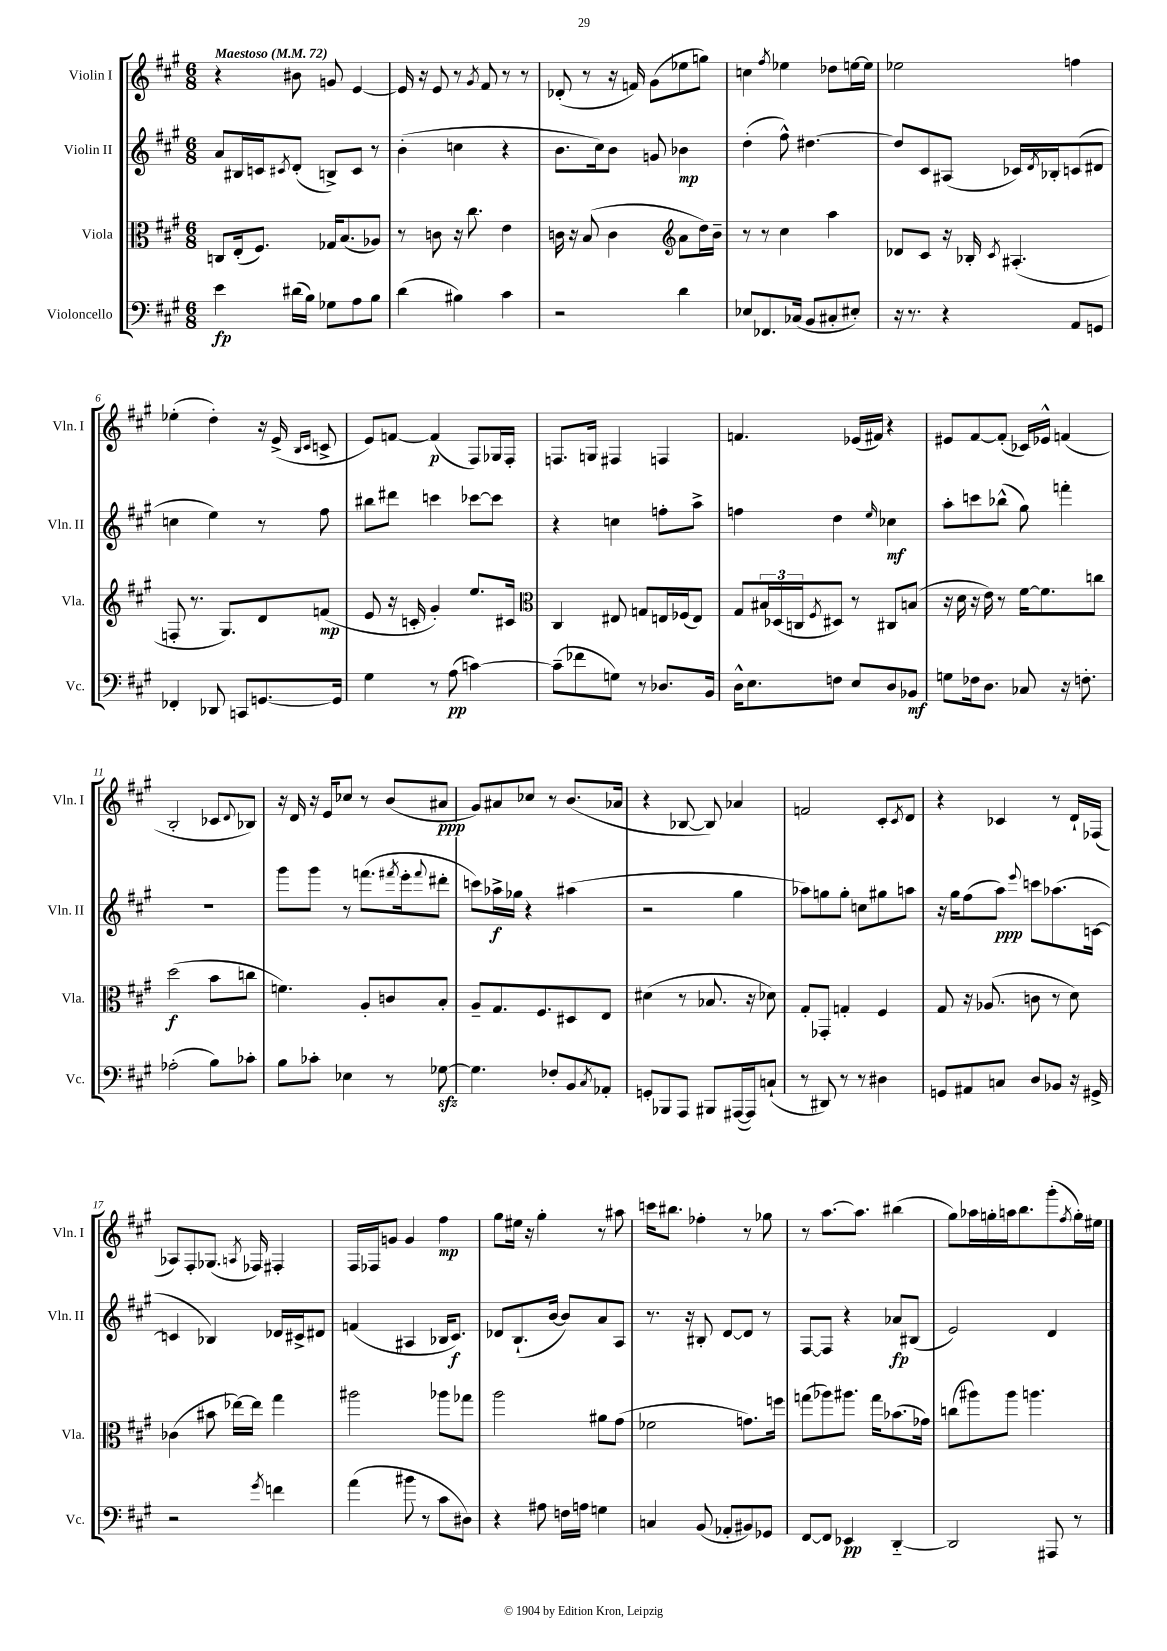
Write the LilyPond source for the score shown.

<<
\new StaffGroup <<
\new Staff = "s0" \with { instrumentName = "Violin I" shortInstrumentName = "Vln. I" } {
    \clef treble \key a \major \numericTimeSignature \time 6/8 \tempo "Maestoso" 4 = 72
    r4 bis'8 g'8 e'4~ |
    e'16 r16 e'8 r8 \acciaccatura { gis'8 } fis'8 r8 r8 |
    des'8-.( r8 r16 f'16) gis'8( ees''8 g''8) |
    c''4 \acciaccatura { fis''8 } ees''4 des''8 e''16~ e''16 |
    ees''2 f''4 |
    ees''4-.( d''4-.) r16 e'16->( \grace { b16 cis'16 } c'8-> |
    e'8) f'8~ f'4\p( fis8) ges16 fis16-. |
    f8. g16 fis4 f4 |
    f'4. ees'16( fis'16) r4 |
    eis'8 fis'8~ fis'8-.( ces'16) ees'16-^ f'4( |
    b2-. ces'8 \appoggiatura { d'8 } bes8) |
    r16 d'16 r16 e'16 ces''8 r8 b'8( ais'8\ppp |
    gis'8) ais'8 ces''8 r8 b'8.( aes'16 |
    r4 bes8~ bes8) aes'4 |
    f'2 cis'8-. \acciaccatura { cis'8 } d'8 |
    r4 ces'4 r8 d'16-! fes16( |
    aes8) fis8-. ges8.( \acciaccatura { a8 } fes16) fis4-. |
    fis16 fes16 g'8 g'4 fis''4\mp |
    gis''8 eis''16 r16 gis''4-. r8 ais''8 |
    c'''16 bis''8. fes''4-. r8 ges''8 |
    r8 a''8.~ a''8. bis''4( |
    gis''8) aes''16 g''16-. a''16 b''8. gis'''8-.( \acciaccatura { fis''8 } g''16-.) eis''16 \bar "|." |
}
\new Staff = "s1" \with { instrumentName = "Violin II" shortInstrumentName = "Vln. II" } {
    \clef treble \key a \major \numericTimeSignature \time 6/8
    a'8 bis16 c'16 \acciaccatura { cis'8 } d'8-.( b8->) cis'8 r8 |
    b'4-.( c''4 r4 |
    b'8. cis''16) b'8 g'8 bes'4\mp |
    d''4-.( fis''8-^) dis''4.~ |
    dis''8 cis'8 ais8( ces'16) \acciaccatura { d'8 } bes16-. c'8( dis'8 |
    c''4 e''4) r8 fis''8 |
    bis''8 dis'''8 c'''4 ces'''8~ ces'''8 |
    r4 c''4 f''8-. a''8-> |
    f''4 d''4 \grace { e''16 } ces''4\mf |
    a''8-. c'''8 bes''8-^( gis''8) f'''4-. |
    R2. |
    gis'''8 gis'''8 r8 f'''8.( \acciaccatura { fis'''8 } e'''16-. \appoggiatura { fis'''8 } dis'''8-. |
    c'''8) aes''16->\f ges''16 r4 ais''4( |
    r2 gis''4 |
    aes''8) g''8 g''8-. c''8 gis''8 a''8 |
    r16 gis''16 fis''8( a''8\ppp) \appoggiatura { e'''8 } c'''8 aes''8.( c'16~ |
    c'4 bes4) des'16 cis'16-> dis'8 |
    f'4( ais4 bes16 cis'8.\f) |
    des'8 b8.-!( b'16~ b'8) a'8 a8 |
    r8. r16 bis8-. d'8~ d'8 r8 |
    fis8~ fis8 r4 aes'8\fp bis8( |
    e'2) d'4 \bar "|." |
}
\new Staff = "s2" \with { instrumentName = "Viola" shortInstrumentName = "Vla." } {
    \clef alto \key a \major \numericTimeSignature \time 6/8
    c8 e16-.( fis8.) ges16 b8.( aes8) |
    r8 c'8 r16 cis''8. e'4 |
    c'16 r16 b8( c'4 \clef treble a'8 d''16) b'16-- |
    r8 r8 cis''4 a''4 |
    des'8 cis'8 r16 bes16-. \acciaccatura { cis'8 } ais4.-.( |
    f8-. r8. gis8.) d'8 f'8\mp( |
    e'8 r16 c'16-. gis'4-.) e''8. cis'16 |
    \clef alto cis4 eis8 g8 e16 fes16( e8) |
    gis8 \tuplet 3/2 { bis16 des16( c16 } \acciaccatura { fis8 } dis8) r8 cis8 b8( |
    r16 d'16 r16 e'16) r8 fis'16~ fis'8. c''8 |
    d''2\f( b'8 c''8 |
    f'4.) a8-. c'8 b8-. |
    a8-- gis8. fis8. dis8 e8 |
    dis'4( r8 bes8. r16 des'8) |
    gis8-. ges,8-. g4-. fis4 |
    gis8 r16 aes8.( c'8 r8 d'8) |
    ces'4( bis'8 ees''16~) ees''16 gis''4 |
    ais''2 aes''8 ges''8 |
    a''2 ais'8 gis'8( |
    fes'2 g'8.) f''16 |
    g''8( aes''8) ais''8. g''16 bes'8.( ges'16) |
    c''8( ais''8) ais''8 a''4. \bar "|." |
}
\new Staff = "s3" \with { instrumentName = "Violoncello" shortInstrumentName = "Vc." } {
    \clef bass \key a \major \numericTimeSignature \time 6/8
    e'4\fp dis'16( b16) ges8 a8 b8 |
    d'4( bis4) cis'4 |
    r2 d'4 |
    ees8 fes,8. ces16( b,8 cis8-. eis8-.) |
    r16 r8. r4 a,8 g,8 |
    fes,4-. des,8 c,8 g,8.~ g,16 |
    gis4 r8 a8\pp( c'4~) |
    c'8--( fes'8 g8) r8 des8. b,16 |
    d16-^ e8. f8 e8 d8 bes,8\mf |
    g8 fes16 d8. ces8 r16 f8.-. |
    aes2-.( b8) ces'8-. |
    b8 ces'8-. ees4 r8 ges8~\sfz |
    ges4. fes8-. b,8 \acciaccatura { cis8 } aes,8-. |
    g,8-. bes,,8 a,,8 bis,,8 ais,,16~( ais,,16) c8-!( |
    r8 dis,8) r8 r8 dis4 |
    g,8 ais,8 c8 d8 bes,8 r16 gis,16-> |
    r2 \acciaccatura { gis'8 } f'4 |
    a'4( bis'8 r8 cis'8 dis8) |
    r4 ais8 f16 a16 g4 |
    c4 b,8( aes,8-. bis,8) ges,8 |
    fis,8~ fis,8 ees,4\pp d,4~-_ |
    d,2 ais,,8 r8 \bar "|." |
}
>>
>>
